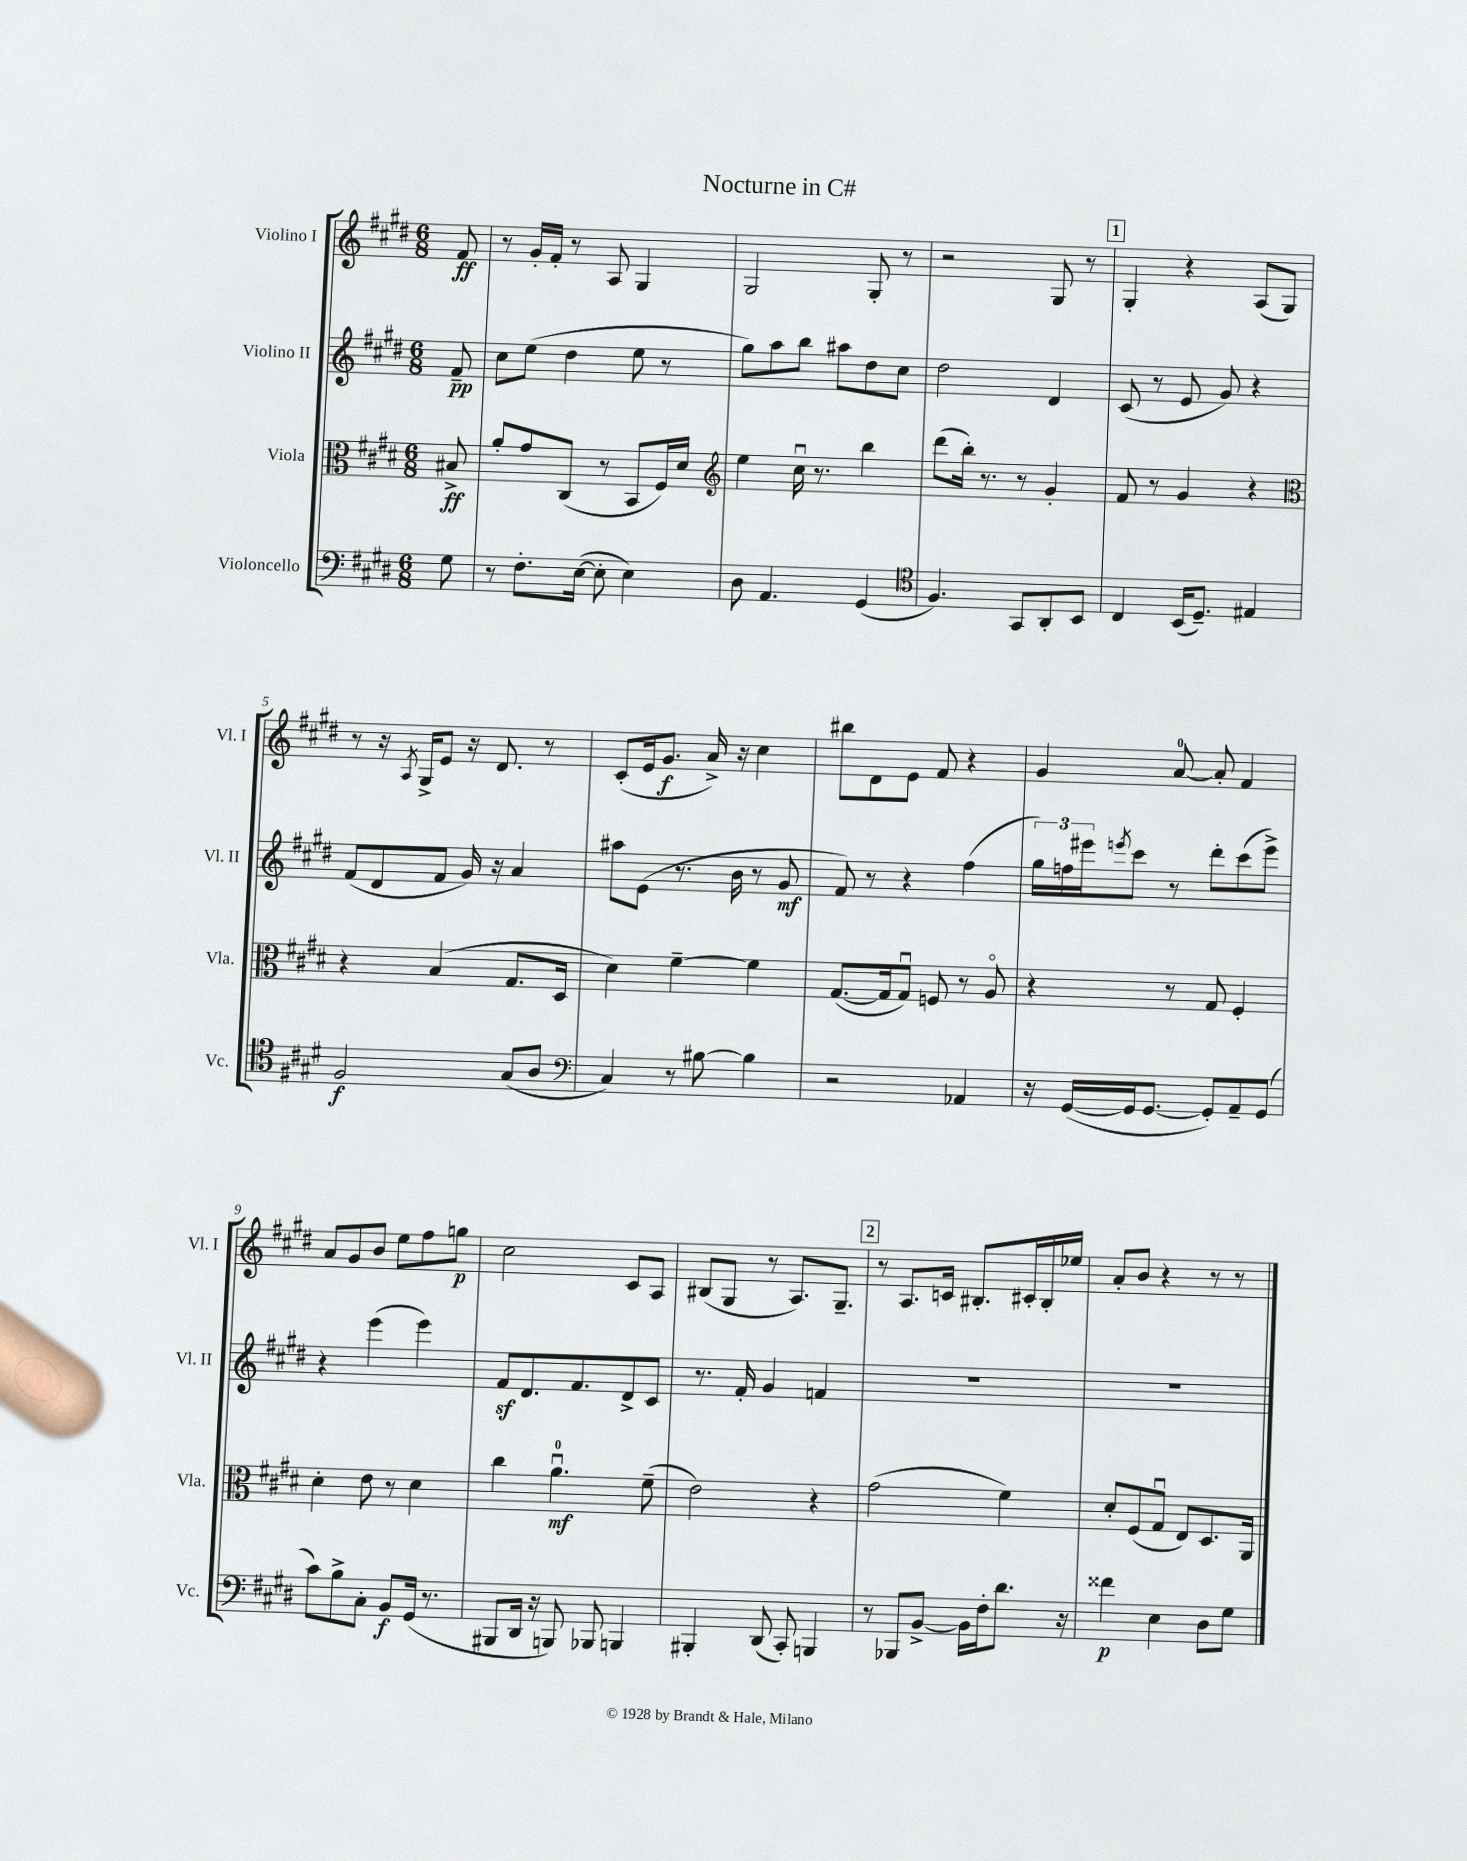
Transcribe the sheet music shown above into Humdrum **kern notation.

**kern	**kern	**kern	**kern
*staff4	*staff3	*staff2	*staff1
*clefF4	*clefC3	*clefG2	*clefG2
*k[f#c#g#d#]	*k[f#c#g#d#]	*k[f#c#g#d#]	*k[f#c#g#d#]
*M6/8	*M6/8	*M6/8	*M6/8
8G#	8B#^	8f#~	8f#
=	=	=	=
8r	8a'	8cc#	8r
8.F#'	8g#	(8ee	16g#'
.	.	.	16f#'
.	(8C#	4dd#	8r
([16E	.	.	.
8E']	8r	.	8A
4E)	8BB	8ee	4G#
.	16F#)	8r	.
.	16d#	.	.
=	=	=	=
*	*clefG2	*	*
8D#	4ee	8gg#)	2G#
4.AA	.	8aa	.
.	16cc#u	8bb	.
.	8.r	.	.
.	.	8aa#	.
(4GG#	4bb	8dd#	8G#'
.	.	8cc#	8r
=	=	=	=
*clefC4	*	*	*
4.F#)	(8ddd#	2dd#	2r
.	16bb')	.	.
.	8.r	.	.
8GG#	8r	.	.
8AA'	4g#'	4d#	8G#
8BB	.	.	8r
=	=	=	=
4C#	8f#	(8c#	4G#'
.	8r	8r	.
(16BB	4g#	8e	4r
8.D#~)	.	.	.
.	.	8g#)	.
4E#	4r	4r	(8A
.	.	.	8G#)
=	=	=	=
*	*clefC3	*	*
2F#	4r	(8f#	8r
.	.	8d#	16r
.	.	.	8qA
.	.	.	16G#^
.	(4B	8f#	8e
.	.	16g#)	16r
.	.	16r	8.d#
(8G#	8.G#	4a	.
8A	.	.	8r
.	16D#	.	.
=	=	=	=
*clefF4	*	*	*
4C#)	4d#)	8aa#	(8c#'
.	.	(8e	16e
.	.	.	8.g#
8r	[4f#~	8.r	.
[8B#	.	.	16a^)
.	.	16b	16r
4B#]	4f#]	8r	4cc#
.	.	8g#	.
=	=	=	=
2r	([8.G#	8f#)	8bb#
.	.	8r	8d#
.	16G#]	.	.
.	8G#u)	4r	8e
.	8F	.	8f#
4AA-	8r	(4ff#	4r
.	8Ao	.	.
=	=	=	=
16r	4r	24gg#)	4g#
.	.	24ff	.
([16GG#	.	.	.
.	.	24eee#	.
.	.	8qeee	.
16GG#]	.	8ccc#	.
[8.GG#	.	.	.
.	8r	8r	[8a
8GG#'])	8G#	8ddd#'	8a']
8AA~	4F#'	(8ccc#	4f#
(8GG#	.	8eee^)	.
=	=	=	=
8c#)	4d#'	4r	8a
8B^	.	.	8g#
8C#'	8e	(4eee	8b
8BB	8r	.	8ee
(16GG#	4d#	4eee)	8ff#
8.r	.	.	.
.	.	.	8gg
=	=	=	=
8BBB#	4cc#	8f#	2cc#
16DD#	.	8.d#	.
16r	.	.	.
8BBB)	4.au	.	.
.	.	8.f#	.
8BBB-	.	.	.
4BBB	.	8d#^	8c#
.	(8f#~	8c#	8A
=	=	=	=
4BBB#'	2e)	8.r	(8B#
.	.	.	8G#
.	.	16f#'	.
(8DD#	.	4g#	8r
8CC#')	.	.	8.A)
4BBB	4r	4f	.
.	.	.	8.G#~
=	=	=	=
8r	(2g#	2.r	8r
8BBB-	.	.	8.A
[8BB^	.	.	.
.	.	.	16c
16BB]	.	.	8.B#'
16F#'	.	.	.
8.d#	4f#)	.	.
.	.	.	16c#'
.	.	.	16B#'
16r	.	.	16ee-
=	=	=	=
4f##	8d#'	2.r	8a'
.	(8F#	.	8b
4E	8G#u	.	4r
.	8E)	.	.
8D#	8.D#	.	8r
8G#	.	.	8r
.	16AA	.	.
==	==	==	==
*-	*-	*-	*-
